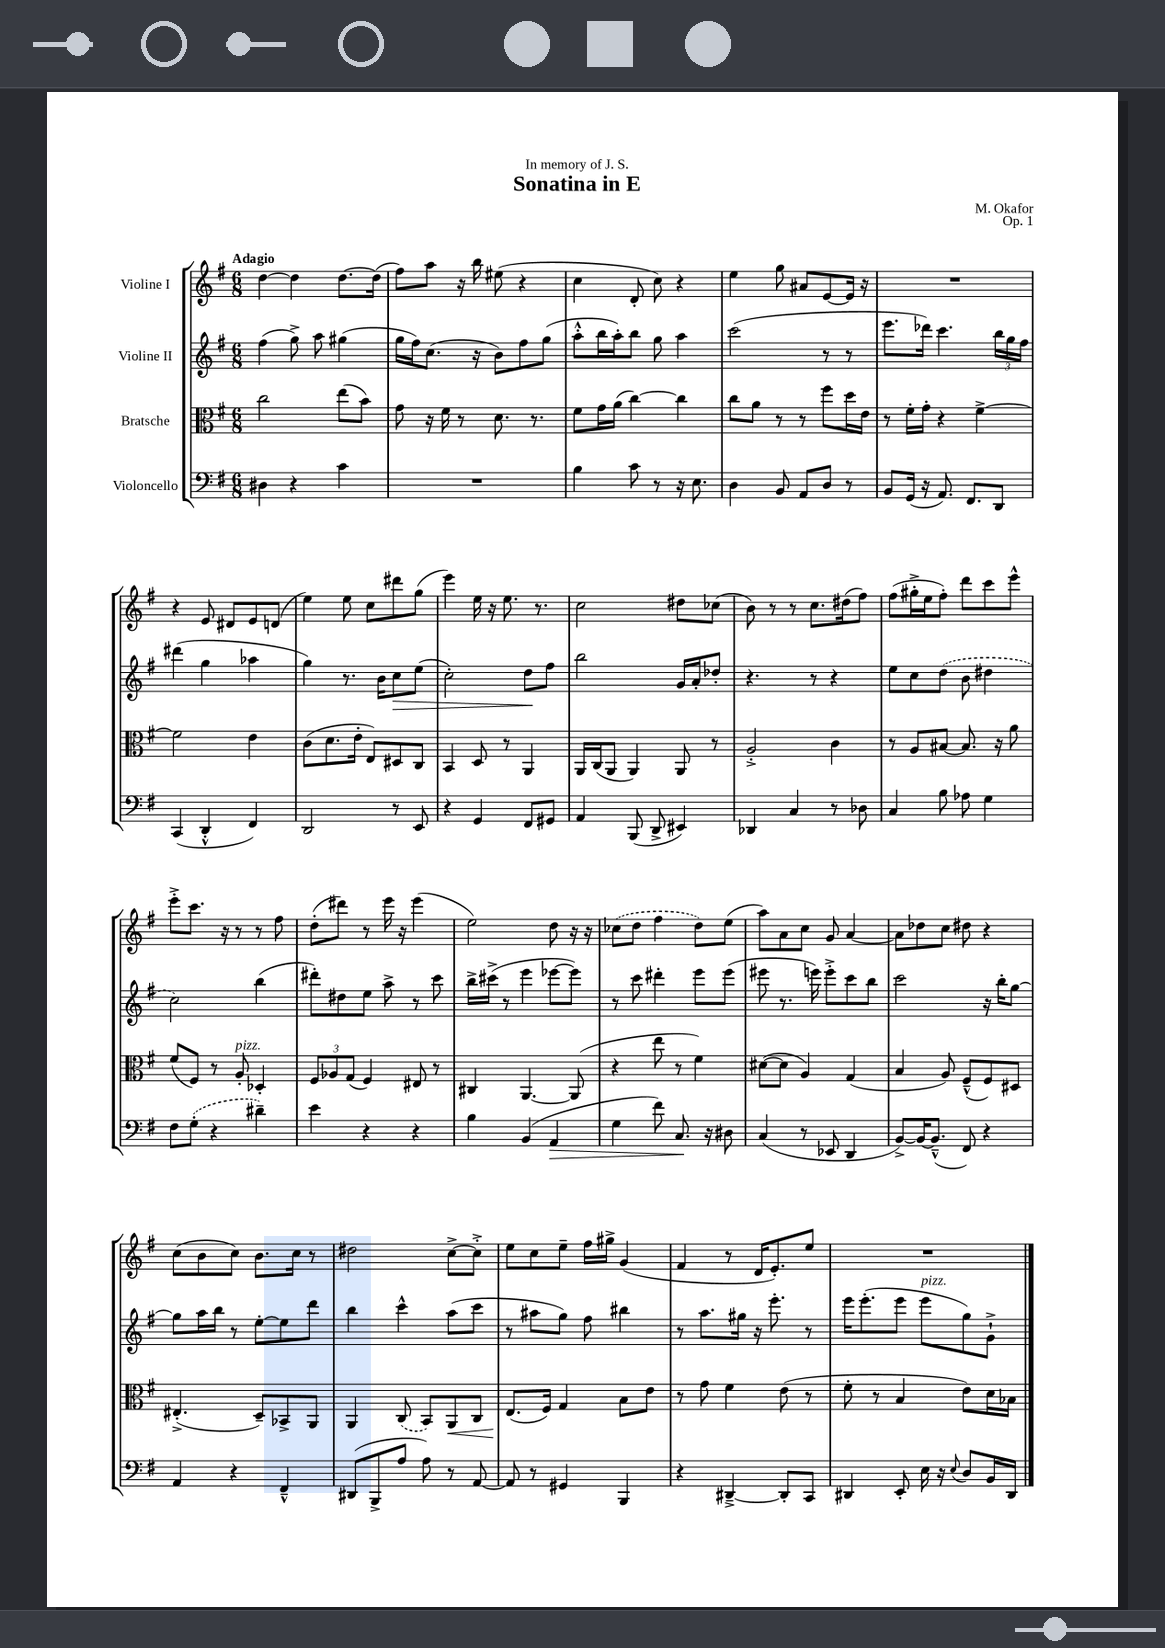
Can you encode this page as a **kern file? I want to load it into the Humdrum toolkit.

**kern	**kern	**kern	**kern
*staff4	*staff3	*staff2	*staff1
*clefF4	*clefC3	*clefG2	*clefG2
*k[f#]	*k[f#]	*k[f#]	*k[f#]
*M6/8	*M6/8	*M6/8	*M6/8
4D#	2cc	(4ff#	[4dd
4r	.	8gg^)	4dd]
.	.	8aa	.
4c	(8ee	(4gg#	[8.dd
.	8b)	.	.
.	.	.	(16dd]
=	=	=	=
2.r	8g	16gg	8ff#)
.	.	16ff#)	.
.	16r	(8.cc	8aa
.	16f#	.	.
.	8r	.	16r
.	.	16r	16bb
.	8.d	8b)	(8ee#
.	.	8ff#	4r
.	8.r	.	.
.	.	(8gg	.
=	=	=	=
4B	8f#	8aa'^^	4cc
.	16g	16bb	.
.	(16a	16aa')	.
8c	[4cc)	8bb	8d'
8r	.	8gg	8cc)
16r	4cc]	4aa	4r
8.E	.	.	.
=	=	=	=
4D	8cc	(2ccc	4ee
.	8a	.	.
8BB	8r	.	8gg
8AA	8r	.	8a#
8D	8ff#	8r	[8e
8r	16dd	8r	16e]
.	16e	.	16r
=	=	=	=
8BB	8r	8.eee	2.r
(16GG	16f#'	.	.
16r	16g'	16ddd-)	.
8.AA)	4r	4.ccc	.
8.FF#	.	.	.
.	[4f#^	.	.
8DD	.	24bb	.
.	.	24gg	.
.	.	24ff#	.
=	=	=	=
(4CC	2f#]	(4ddd#	4r
4DD'^^	.	4gg	8e
.	.	.	8d#
4FF#)	4e	4aa-	8e
.	.	.	(8d
=	=	=	=
2DD	(8c	4gg)	4ee)
.	8.d	.	.
.	.	8.r	8ee
.	16e'	.	.
.	8E)	.	8cc
.	.	16b	.
8r	8D#	8cc	8ddd#
8EE	8C	(8ee	(8gg
=	=	=	=
4r	4BB	2cc')	4eee)
4GG	8D	.	16ee
.	.	.	16r
.	8r	.	8.ee
8FF#	4AA	8dd	.
.	.	.	8.r
8GG#	.	8ff#	.
=	=	=	=
4AA	16AA	2bb	2cc
.	(16C	.	.
.	8AA	.	.
(8BBB	4AA)	.	.
8DD^	.	.	.
4EE#)	8AA	16g	8dd#
.	.	16a'	.
.	8r	8dd-'	(8cc-
=	=	=	=
4DD-	2A'^	4.r	8b)
.	.	.	8r
4C	.	.	8r
.	.	8r	8.cc
8r	4c	4r	.
.	.	.	(16dd#
8D-	.	.	8ff#)
=	=	=	=
4C	8r	8ee	(8ff#
.	8A	8cc	16gg#'^
.	.	.	16ee
8B	[8B#	(8dd	8ff#')
8A-	8.B#]	8b	8ddd
4G	.	4dd#	8ccc
.	16r	.	.
.	8a	.	8eee^^
=	=	=	=
8F#	(8f#	2cc)	8eee'^
(8G'	8F#)	.	8.ccc
4r	8r	.	.
.	.	.	16r
.	8A'	.	8r
4d#~)	4D-'	(4bb	8r
.	.	.	8ff#
=	=	=	=
4e	12F#	8ddd#')	(8dd'
.	12A-	.	.
.	.	8dd#	8ddd#)
.	(12G	.	.
4r	4F#)	8ee	8r
.	.	8aa^	16eee
.	.	.	16r
4r	8E#	8r	(4eee
.	8r	8ccc	.
=	=	=	=
4B	4C#	16bb^	2ee)
.	.	(16ccc#^	.
.	.	8r	.
(4BB	[4.AA	4eee	.
4AA	.	[8eee-	8dd
.	(8AA]	8eee-])	16r
.	.	.	16r
=	=	=	=
4G	4r	8r	(8cc-
.	.	8ccc	8dd
8f#)	8ee	4ddd#'	4ff#
8.C	8r	.	.
.	4f#)	8eee	8dd)
16r	.	.	.
8D#	.	(8eee	(8ee
=	=	=	=
(4C	([8d#	8eee#	8aa)
.	8d#]	8.r	8a
8r	4A)	.	8cc
.	.	16eee)	.
8EE-	.	8eee'^	8g
4DD	(4G	8ccc	[4a
.	.	8bb	.
=	=	=	=
[8BB^)	4B	2ccc	8a]
16BB_	.	.	8dd-
(8.BB~^^]	.	.	.
.	8A)	.	8cc
8FF#)	(8F#~^^	.	8dd#
4r	8F#)	16r	4r
.	.	16bb'	.
.	8D#	[8gg	.
=	=	=	=
4AA	(4.E#'^	8gg]	(8cc
.	.	16aa	8b
.	.	16bb	.
4r	.	8r	8cc)
.	8D~)	[8ee'	8.b
4FF#~^^	8BB-^	8ee]	.
.	.	.	16cc
.	8AA	8ddd	8r
=	=	=	=
(8DD#	4AA	4bb	2dd#
8BBB^	.	.	.
8A	(8C	4ccc^^	.
8A)	8BB)	.	.
8r	8AA	(8aa	[8cc^
[8AA	8C	8ccc	8cc'^]
=	=	=	=
8AA]	(8.E	8r	8ee
8r	.	8aa#	8cc
.	16F#)	.	.
4GG#	4G	8gg)	8ee~
.	.	8ff#	16ff#
.	.	.	16gg#^
4BBB	8B	4bb#	(4g
.	8e	.	.
=	=	=	=
4r	8r	8r	4f#
.	8g	8.aa	.
[4DD#~^	4f#	.	8r
.	.	16gg#	.
.	.	16r	16d
.	.	8.eee'	8.e')
8DD#']	(8e	.	.
8CC	8r	8r	8ee
=	=	=	=
4DD#	8f#'	16eee	2.r
.	.	(8.eee'	.
.	8r	.	.
8EE'	4B	8eee	.
16E	.	8eee	.
16r	.	.	.
8qqE	.	.	.
8D	8e)	8gg)	.
16BB	16d	8g`^	.
16DD#	16B-	.	.
==	==	==	==
*-	*-	*-	*-
